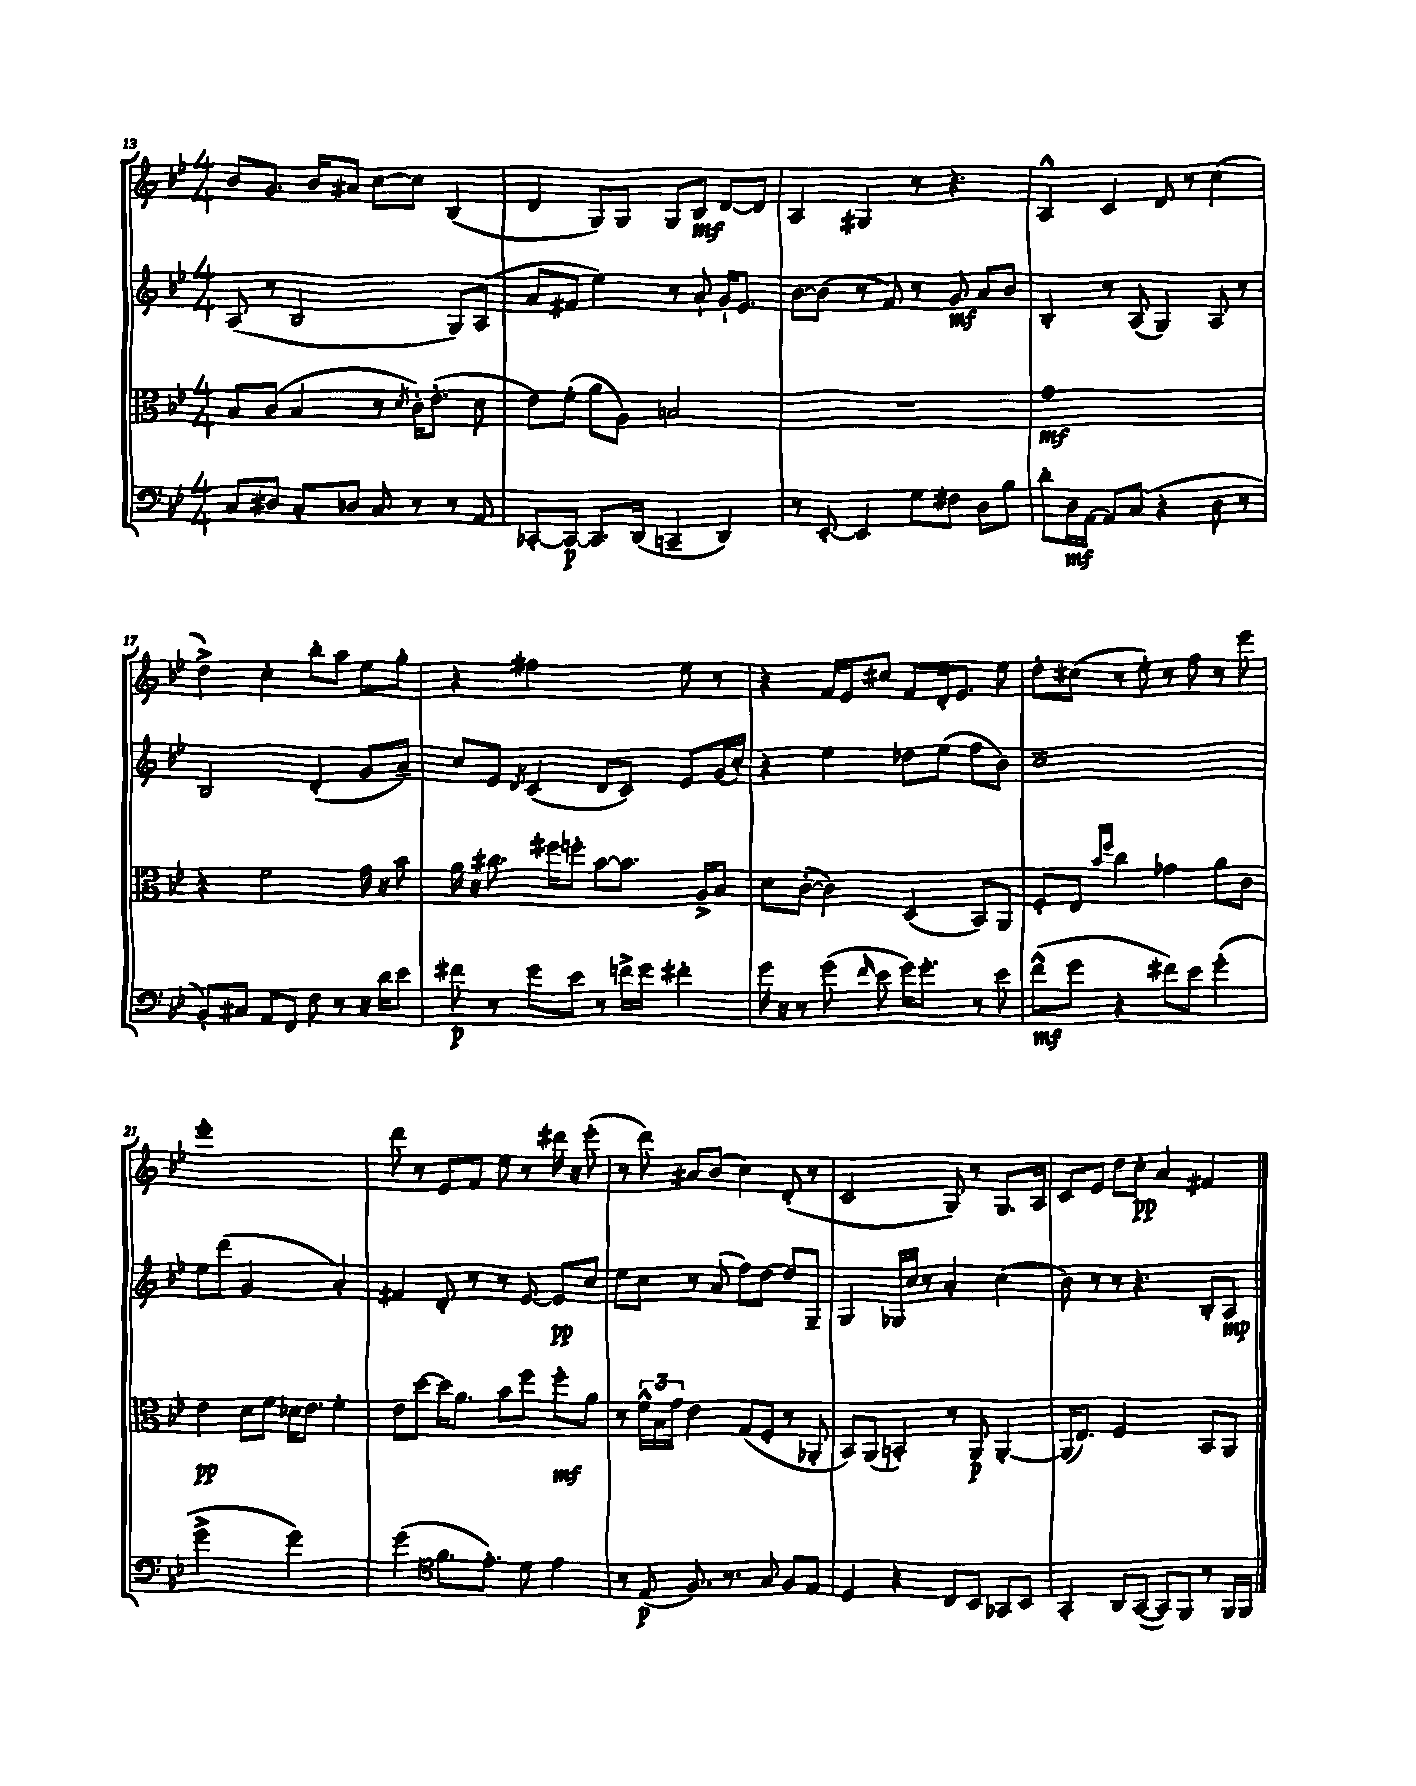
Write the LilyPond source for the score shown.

<<
\new StaffGroup <<
\new Staff = "s0" {
    \clef treble \key bes \major \numericTimeSignature \time 4/4
    \autoBeamOff bes'8[ g'8.] bes'16[ ais'8] c''8[~ c''8] bes4( |
    d'4 g8[) g8] g8[ bes8]\mf d'8[~ d'8] |
    a4 gis4 r8 r4. |
    a4-^ c'4 d'8 r8 c''4( |
    d''4->) c''4-. bes''8[-. a''8] ees''8[ g''8]-. |
    r4 fis''2 ees''8 r8 |
    r4 f'16[ ees'16 cis''8] f'8[ d'16-. ees'8.] ees''8 |
    d''8[-. cis''8]( r8 ees''8-.) r8 f''8 r8 ees'''8 |
    ees'''1-. |
    d'''8 r8 ees'8[ f'8] ees''8 r8 dis'''16 r16 ees'''8-.( |
    r8 d'''8) ais'8[ bes'8]( c''4) d'8-.( r8 |
    c'2 g8) r8 g8.[ a16] |
    c'8[ ees'8] d''8[ c''8]-.\pp a'4 fis'4 \bar "|." |
}
\new Staff = "s1" {
    \clef treble \key bes \major \numericTimeSignature \time 4/4
    \autoBeamOff a8( r8 bes2 g8[) a8]( |
    a'8[ fis'8] ees''4) r8 a'8-! g'16[-! ees'8.] |
    bes'8[~ bes'8]( r8 f'8) r8 g'8\mf a'8[ bes'8] |
    bes4-. r8 a8( g4) a8 r8 |
    bes2 d'4-.( g'8[ a'8]--) |
    c''8[ ees'8] \acciaccatura { d'8 } c'4( d'8[ c'8]) ees'8[ g'16( c''16]-.) |
    r4 ees''4 des''8[ ees''8]( f''8[ bes'8]) |
    c''1-- |
    ees''8[ d'''8]( g'2 a'4-.) |
    fis'4 d'8-. r8 r8 ees'8~ ees'8[\pp c''8] |
    ees''8[ c''8] r8 a'8( f''8[) d''8]~ d''8[ g8]-- |
    g4 ges16[ c''16] r8 a'4-. c''4( |
    bes'8) r8 r8 r4. bes8[-. a8]\mp \bar "|." |
}
\new Staff = "s2" {
    \clef alto \key bes \major \numericTimeSignature \time 4/4
    \autoBeamOff bes8[ c'8]( bes4 r8 \acciaccatura { d'8 } c'16[-.) ees'8.]-.( d'8 |
    ees'8[) f'8]-.( a'8[ a8]) b2 |
    R1 |
    g'1\mf |
    r4 f'2 g'16 r16 bes'8 |
    a'16 r16 cis''8. fis''16[ f''8]-. bes'8[~ bes'8.] a16[-> bes8] |
    d'8[ c'8]~-.( c'4) d4( bes,8[) a,8] |
    f8[-. ees8] \grace { bes'16[ f''16] } c''4 ges'4 a'8[ c'8] |
    ees'4\pp d'8[ f'8] des'16[ ees'8.] f'4-. |
    ees'8[ d''8]~ d''16[ a'8.] bes'8[ f''8] f''8[-.\mf a'8] |
    r8 \tuplet 3/2 { f'16[-^ bes16 g'16] } ees'4 g8[( f8]-. r8 aes,8-. |
    bes,8[) a,8]( b,4-.) r8 a,8\p a,4~-. |
    a,16[( ees8.]) f2 bes,8[ a,8] \bar "|." |
}
\new Staff = "s3" {
    \clef bass \key bes \major \numericTimeSignature \time 4/4
    \autoBeamOff c8[ dis8] c8[-. des8] c8 r8 r8 a,8 |
    ces,8[~-. ces,8]~\p ces,8.[ d,16]( c,4-- d,4) |
    r8 ees,8~-. ees,4 g8[ fis8] d8[ bes8] |
    d'8[-. d16\mf a,16]~ a,8[ c8]( r4 d8 r8 |
    bes,8[-.) cis8] a,8[ f,8] f8 r8 r16 d'16[ ees'8] |
    fis'8\p r8 g'8[ ees'8] r8 f'16[-> g'16] fis'4-. |
    g'16 r16 r8 g'8( \grace { f'16 } ees'8 g'16[) g'8.]-. r8 ees'8 |
    f'8[-^\mf( g'8] r4 fis'8[) ees'8] g'4-.( |
    g'2-> g'2) |
    g'4( \clef tenor f'8.[ ees'8.]-.) d'8 ees'4 |
    r8 ees8\p( f8.) r8. g8 f8[ ees8] |
    d4 r4 c8[ bes,8] ges,8[ bes,8] |
    g,4-. a,8[ g,8]~( g,8[) f,8] r8 f,16[ f,16] \bar "|." |
}
>>
>>
\layout { \context { \Score currentBarNumber = #13 } }
